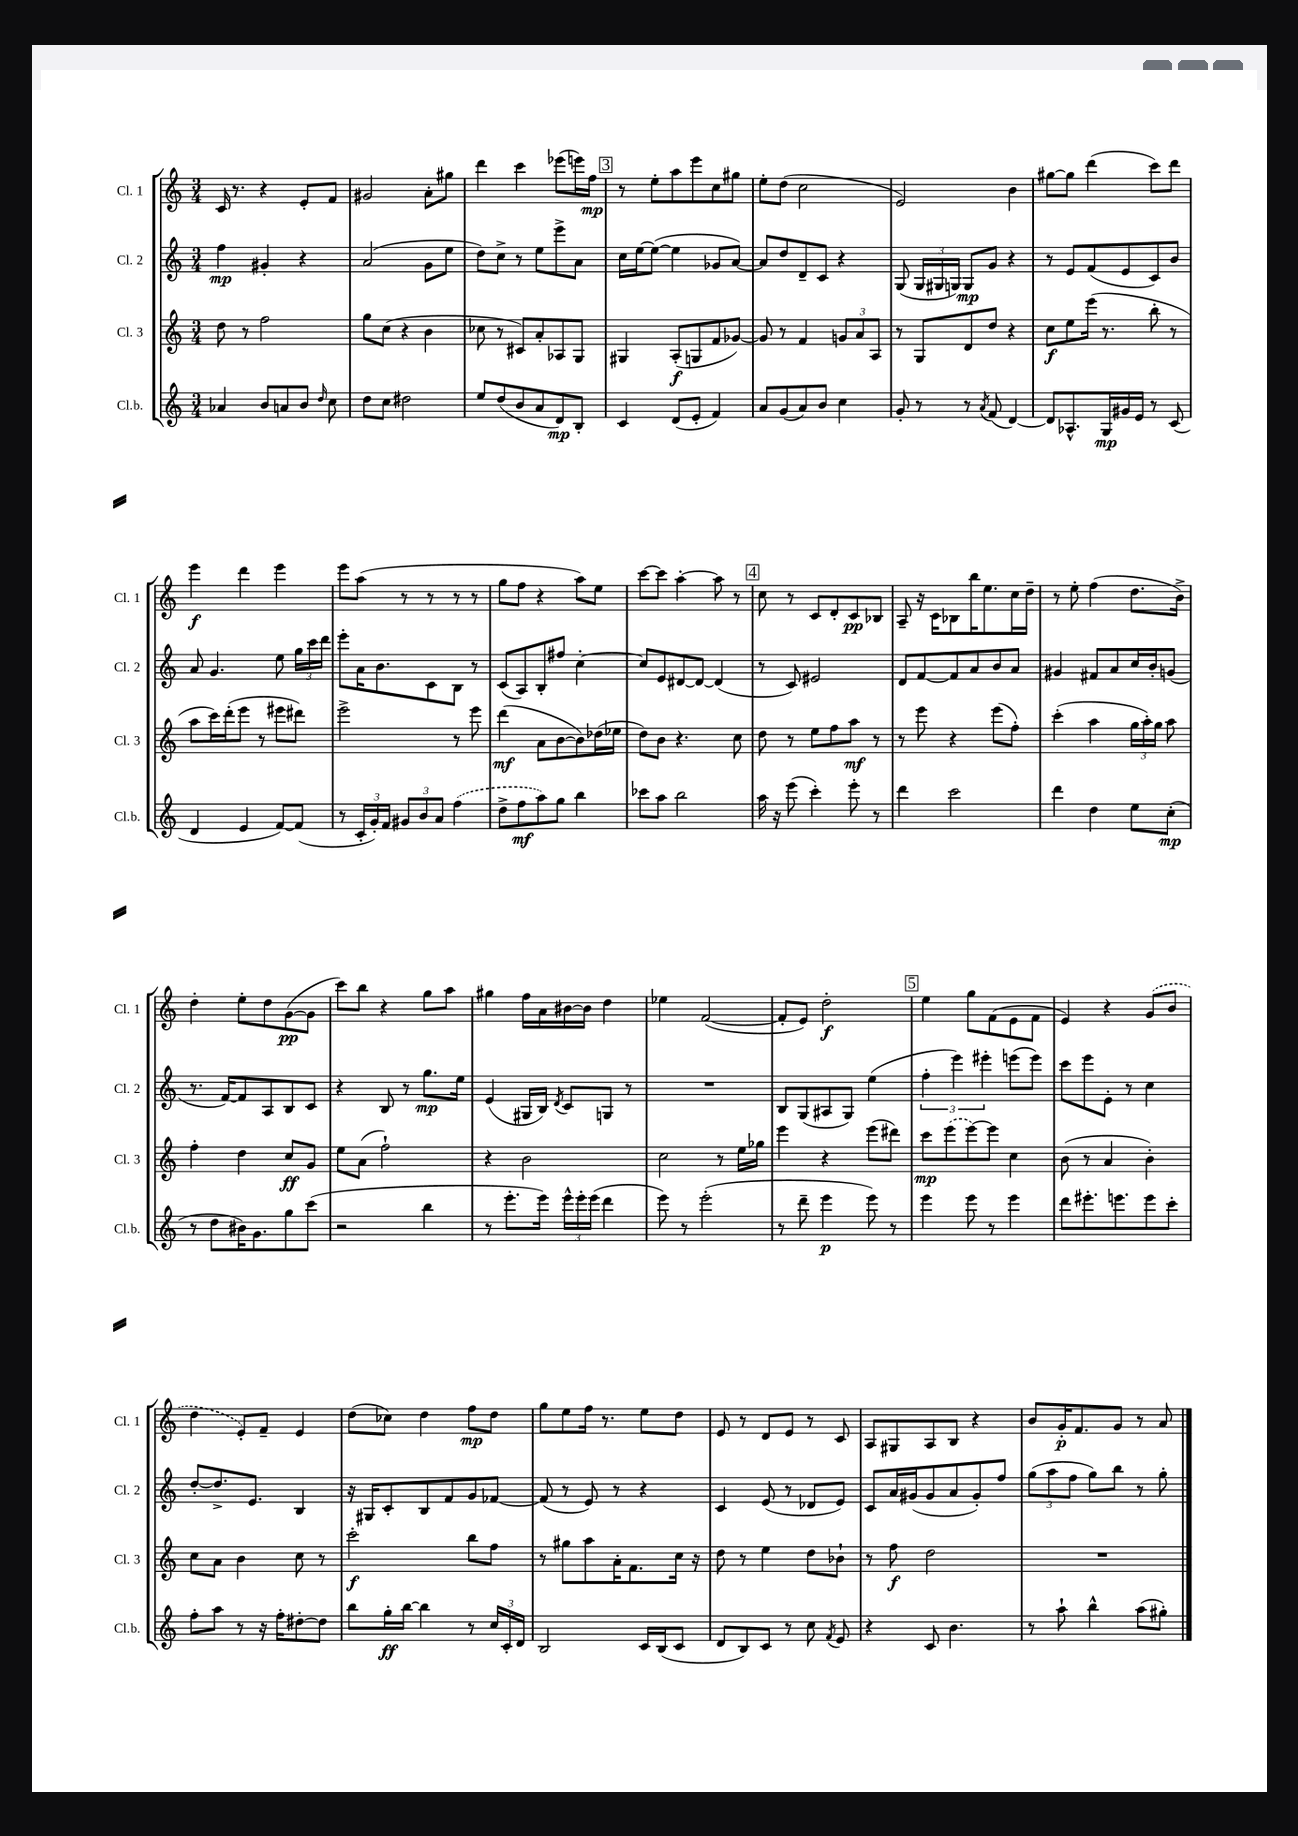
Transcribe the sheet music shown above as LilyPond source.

<<
\new StaffGroup <<
\new Staff = "s0" \with { instrumentName = "Cl. 1" shortInstrumentName = "Cl. 1" } {
    \clef treble \key c \major \numericTimeSignature \time 3/4
    \autoBeamOff c'16 r8. r4 e'8[-. f'8] |
    gis'2 a'8[-. gis''8] |
    d'''4 c'''4 ees'''8[( e'''16) f''16]\mp |
    \mark \markup { \box "3" } r8 e''8[-. a''8 e'''8 c''8 gis''8] |
    e''8[-. d''8]( c''2 |
    e'2) b'4 |
    gis''8[~ gis''8] d'''4( c'''8[) d'''8] |
    e'''4\f d'''4 e'''4 |
    e'''8[ a''8]( r8 r8 r8 r8 |
    g''8[ f''8] r4 a''8[) e''8] |
    c'''8[~ c'''8] a''4~-. a''8 r8 |
    \mark \markup { \box "4" } c''8 r8 c'8[ d'8-. c'8\pp bes8] |
    a8-- r16 c'16[ bes8 b''16 e''8. c''16 d''16]-- |
    r8 e''8-. f''4( d''8.[ b'16]->) |
    d''4-. e''8[-. d''8 g'8~\pp( g'8] |
    c'''8[) b''8] r4 g''8[ a''8] |
    gis''4 f''16[ a'16 bis'16~ bis'16] d''4 |
    ees''4 f'2~( |
    f'8[-. e'8]) d''2-.\f |
    \mark \markup { \box "5" } e''4 g''8[ f'8( e'8 f'8] |
    e'4) r4 \once \slurDashed g'8[( b'8] |
    d''4 e'8[-.) f'8]-- e'4 |
    d''8[( ces''8]) d''4 f''8[\mp d''8] |
    g''8[ e''8 f''16] r8. e''8[ d''8] |
    e'8 r8 d'8[ e'8] r8 c'8 |
    a8[ gis8 a8 b8] r4 |
    b'8[ g'16-.\p f'8. g'8] r8 a'8 \bar "|." |
}
\new Staff = "s1" \with { instrumentName = "Cl. 2" shortInstrumentName = "Cl. 2" } {
    \clef treble \key c \major \numericTimeSignature \time 3/4
    \autoBeamOff f''4\mp gis'4-. r4 |
    a'2( g'8[ e''8] |
    d''8[) c''8]-> r8 e''8[ e'''8-> a'8] |
    \mark \markup { \box "3" } c''16[ e''16~ e''8]~( e''4 ges'8[ a'8]~) |
    a'8[ d''8 d'8-- c'8] r4 |
    g8( \tuplet 3/2 { g16[ gis16 g16]) } g8[\mp g'8] r4 |
    r8 e'8[ f'8( e'8 c'8) b'8] |
    a'8 g'4. e''8 \tuplet 3/2 { g''16[ c'''16 d'''16] } |
    e'''8[-. a'16 b'8. c'8 b8] r8 |
    c'8[( a8) b8-. fis''8] c''4~-. |
    c''8[ e'8 dis'8~ dis'8]~ dis'4( |
    \mark \markup { \box "4" } r8 c'8) eis'2 |
    d'8[ f'8~ f'8 a'8 b'8 a'8] |
    gis'4 fis'8[ a'8 c''16 b'16-. g'8]( |
    r8. f'16[~) f'8 a8 b8 c'8] |
    r4 b8 r8 g''8.[\mp e''16] |
    e'4( gis16[ b16]) \acciaccatura { d'8 } c'8[ g8] r8 |
    R2. |
    b8[ g8( ais8 g8]) e''4( |
    \mark \markup { \box "5" } \tuplet 3/2 { f''4-. e'''4) eis'''4-. } e'''8[( e'''8]) |
    c'''8[ e'''8 e'8]-. r8 c''4 |
    d''8[~-. d''8.-> e'8.] b4 |
    r16 gis16[ c'8-. b8 f'8 g'8 fes'8]~ |
    fes'8( r8 e'8) r8 r4 |
    c'4 e'8( r8 des'8[ e'8]) |
    c'8[ a'16 gis'16( gis'8 a'8 gis'8-.) f''8] |
    \tuplet 3/2 { g''8[( a''8 f''8] } g''8[) b''8] r8 g''8-. \bar "|." |
}
\new Staff = "s2" \with { instrumentName = "Cl. 3" shortInstrumentName = "Cl. 3" } {
    \clef treble \key c \major \numericTimeSignature \time 3/4
    \autoBeamOff d''8 r8 f''2 |
    g''8[ c''8]( r4 b'4 |
    ces''8 r8 cis'8[) a'8-. aes8 g8] |
    \mark \markup { \box "3" } gis4 a8[-.\f( g8 f'8 ges'8]~) |
    ges'8 r8 f'4 \tuplet 3/2 { g'8[ a'8 a8] } |
    r8 g8[ d'8 d''8] r4 |
    c''8[\f e''8 e'''16]( r8. b''8-. r8 |
    a''8[ c'''16) d'''16-.( e'''8] r8 eis'''8[ dis'''8]) |
    e'''2-> r8 e'''8 |
    d'''4\mf( a'8[ b'8~ b'8) des''16( ees''16] |
    d''8[) b'8] r4. c''8 |
    \mark \markup { \box "4" } d''8 r8 e''8[ f''8 a''8]\mf r8 |
    r8 e'''8 r4 e'''8[( f''8]-.) |
    c'''4-.( a''4 \tuplet 3/2 { g''16[ a''16-.) g''16] } a''8 |
    f''4-. d''4 c''8[\ff g'8] |
    e''8[ a'8]( f''2-!) |
    r4 b'2 |
    c''2 r8 e''16[ ges''16] |
    e'''4 r4 e'''8[( dis'''8]) |
    \mark \markup { \box "5" } c'''8[\mp \once \slurDashed e'''8( e'''8~) e'''8] c''4 |
    b'8( r8 a'4 b'4-.) |
    c''8[ a'8] b'4 c''8 r8 |
    c'''2-.\f b''8[ f''8] |
    r8 gis''8[ a''8 a'16-. f'8. c''16] r16 |
    d''8 r8 e''4 d''8[ bes'8]-! |
    r8 f''8\f d''2 |
    R2. \bar "|." |
}
\new Staff = "s3" \with { instrumentName = "Cl.b." shortInstrumentName = "Cl.b." } {
    \clef treble \key c \major \numericTimeSignature \time 3/4
    \autoBeamOff aes'4 b'8[ a'8 b'8] \grace { d''16 } c''8 |
    d''8[ c''8] dis''2 |
    e''8[ d''8( b'8 a'8 d'8\mp) b8]-. |
    \mark \markup { \box "3" } c'4 d'8[( e'8]-. f'4) |
    a'8[ g'8( a'8) b'8] c''4 |
    g'8-. r8 r8 \acciaccatura { a'8 } f'8( d'4~) |
    d'8[ aes8.-^ g16\mp gis'16 e'16] r8 c'8( |
    d'4 e'4 f'8[~) f'8]( |
    r8 \tuplet 3/2 { c'16[-. g'16-.) f'16] } \tuplet 3/2 { gis'8[ b'8 a'8] } \once \slurDashed f''4( |
    d''8[-> f''8\mf a''8) g''8] b''4 |
    ces'''8[ a''8] b''2 |
    \mark \markup { \box "4" } a''16 r16 e'''8( c'''4-.) e'''8-. r8 |
    d'''4 c'''2 |
    d'''4 d''4 e''8[ c''8]-.\mp( |
    r8 d''8[ bis'16) g'8. g''8 c'''8]( |
    r2 b''4 |
    r8 e'''8.[-. e'''16]) \tuplet 3/2 { e'''16[-^ e'''16-. e'''16]( } d'''4 |
    e'''8) r8 e'''2-.( |
    r8 d'''8-- e'''4\p e'''8) r8 |
    \mark \markup { \box "5" } e'''4 e'''8 r8 e'''4 |
    d'''8[ eis'''8.-. e'''8. e'''8 c'''8]-. |
    f''8[-. a''8] r8 r16 f''16[-. dis''8~-. dis''8] |
    b''8[ g''16-.\ff b''16]~ b''4 r8 \tuplet 3/2 { c''16[ c'16-. d'16] } |
    b2 c'16[ b16( c'8] |
    d'8[ b8) c'8] r8 c''8 \acciaccatura { f'8 } e'8 |
    r4 c'8 b'4. |
    r8 a''8-! b''4-^ a''8[( gis''8]-.) \bar "|." |
}
>>
>>
\layout { \context { \Score \remove "Bar_number_engraver" } }
